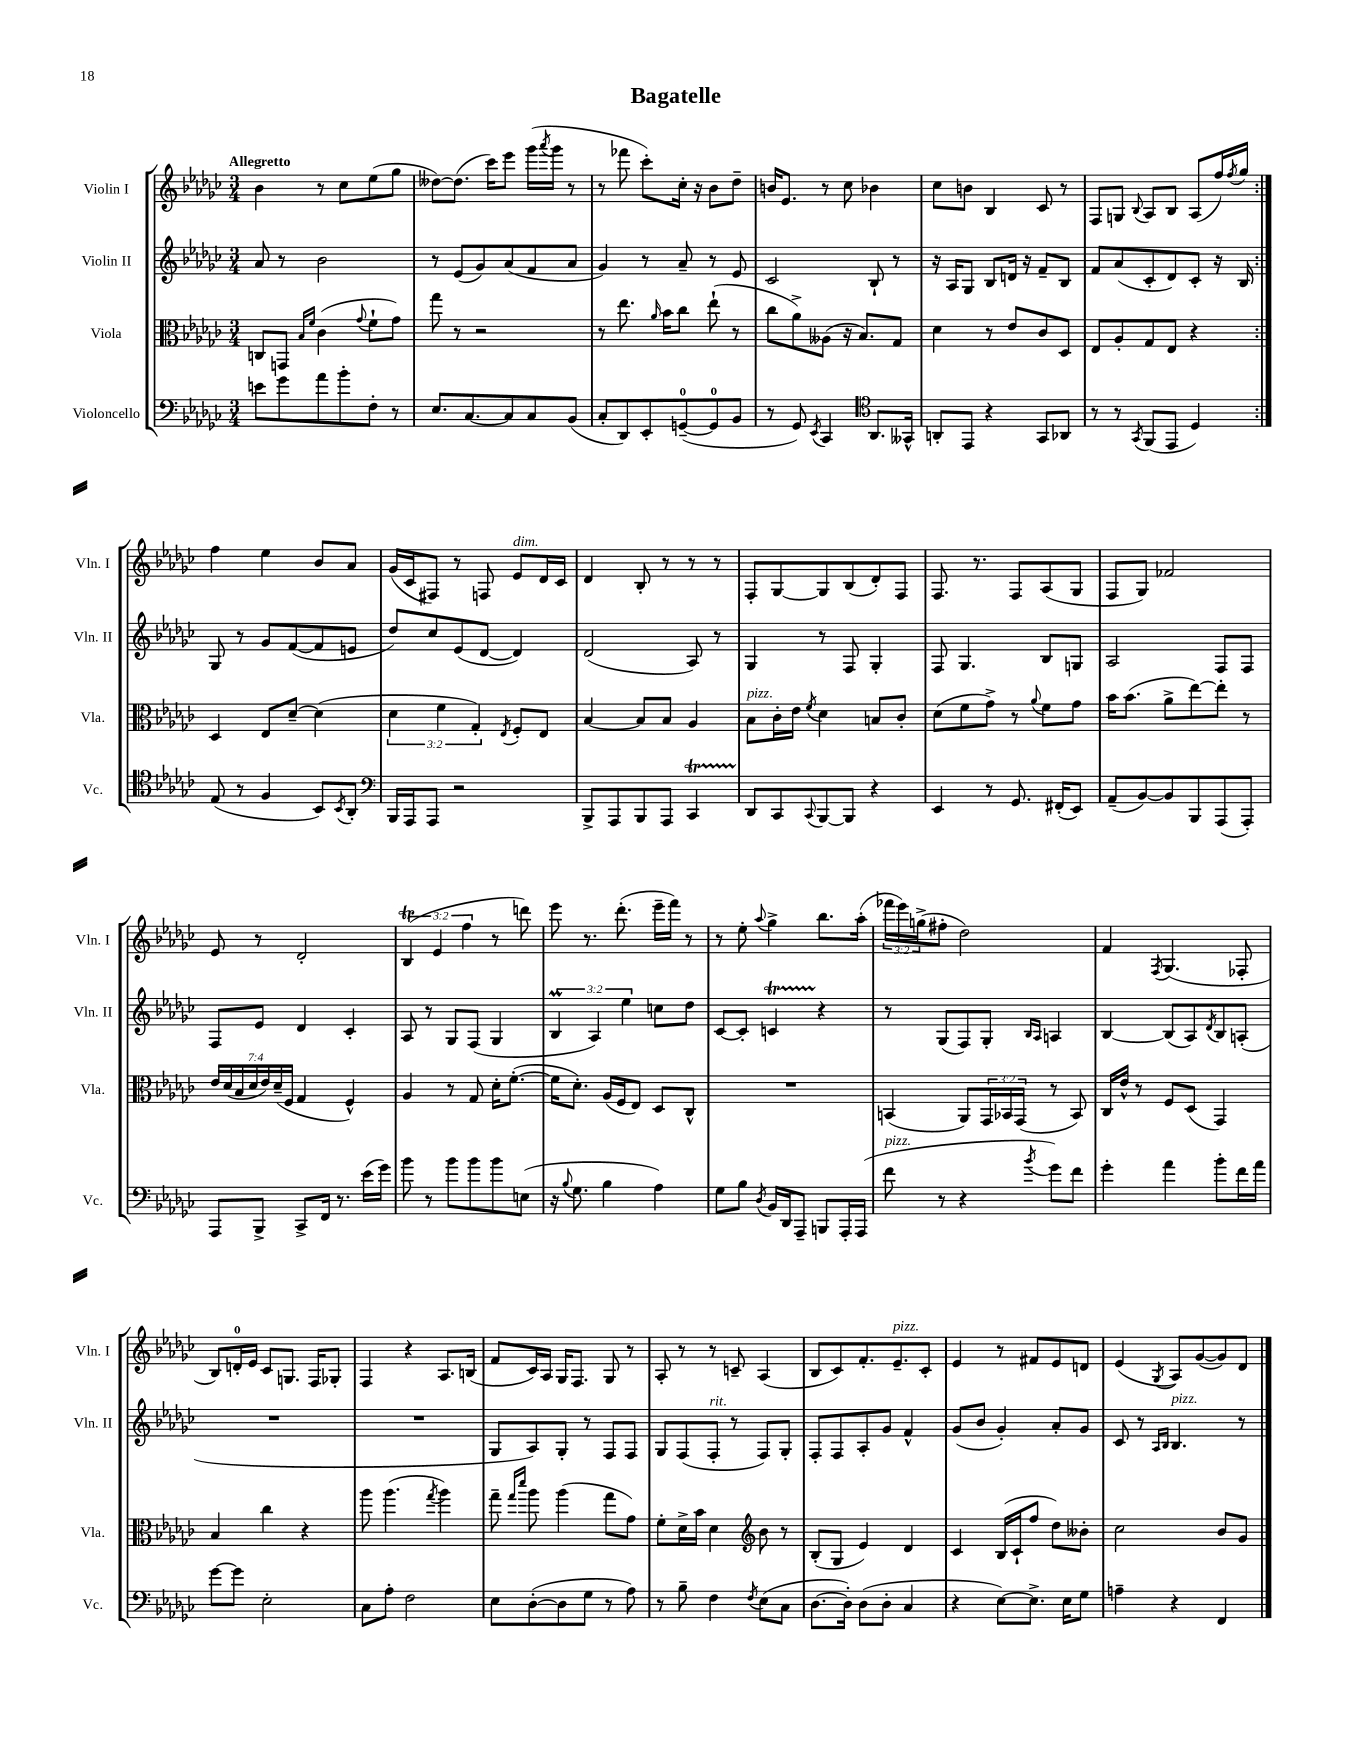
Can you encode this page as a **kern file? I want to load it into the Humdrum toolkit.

**kern	**kern	**kern	**kern
*staff4	*staff3	*staff2	*staff1
*clefF4	*clefC3	*clefG2	*clefG2
*k[b-e-a-d-g-c-]	*k[b-e-a-d-g-c-]	*k[b-e-a-d-g-c-]	*k[b-e-a-d-g-c-]
*M3/4	*M3/4	*M3/4	*M3/4
8e	8C	8a-	4b-
8g-	8GG	8r	.
.	16qqB-	.	.
.	16qqf	.	.
8a-	(4c-	2b-	8r
8b-'	.	.	8cc-
.	8qqg-	.	.
8F'	8f`	.	(8ee-
8r	8g-)	.	8gg-
=	=	=	=
8.E-	8gg-	8r	[8dd--)
.	8r	(8e-	(8.dd--]
[8.C-	.	.	.
.	2r	8g-)	.
.	.	.	16ccc-)
8C-]	.	(8a-	8eee-
8C-	.	8f	(16ggg-
.	.	.	8qaaa-
.	.	.	16ggg-
(8BB-	.	8a-	8r
=	=	=	=
8C-'	8r	4g-)	8r
8DD-)	8.ee-	.	8fff-
8EE-'	.	8r	8ccc-')
.	16qqa-	.	.
.	16b-	.	.
([8GG~	8cc-	8a-~	16cc-'
.	.	.	16r
8GG]	(8ee-`	8r	8b-
8BB-	8r	8e-	8dd-~
=	=	=	=
8r	8cc-	2c-	16b
.	.	.	8.e-
8GG-)	8a-^)	.	.
8qEE-	.	.	.
4CC-	(8A--	.	8r
.	16r	.	8cc-
.	8.B-)	.	.
*clefC4	*	*	*
8.AA-	.	8B-`	4b-
.	8G-	8r	.
16GG--^^	.	.	.
=	=	=	=
8AA'	4d-	16r	8cc-
.	.	16A-	.
8EE-	.	8G-	8b
4r	8r	8B-	4B-
.	8e-	16d	.
.	.	16r	.
8GG-	8c-	8f~	8c-
8AA-	8D-	8B-	8r
=	=	=	=
8r	8E-	8f	8F
8r	8A-'	(8a-	8G
8qGG-	.	.	8qqB-
(8FF	8G-	8c-'	8A-
8EE-	8E-	8d-)	8B-
4D-)	4r	8c-'	(8A-
.	.	16r	16ff)
.	.	.	8qff
.	.	16B-	16gg-
=:|!	=:|!	=:|!	=:|!
(8E-	4D-	8G-	4ff
8r	.	8r	.
4F	8E-	8g-	4ee-
.	[8d-~	([8f	.
8BB-)	(4d-]	8f]	8b-
8qBB-	.	.	.
8AA-'	.	8e	8a-
=	=	=	=
*clefF4	*	*	*
16BBB-	6d-	8dd-)	(16g-
16AAA-	.	.	16c-
8AAA-	.	8cc-	8F#)
.	6f	.	.
2r	.	(8e-	8r
.	6G-')	.	.
.	.	[8d-	8F
.	8qE-	.	.
.	8F'	4d-])	8e-
.	8E-	.	16d-
.	.	.	16c-
=	=	=	=
8BBB-^	[4B-	(2d-	4d-
8AAA-	.	.	.
8BBB-	8B-]	.	8B-'
8AAA-	8B-	.	8r
4CC-	4A-	8A-)	8r
.	.	8r	8r
=	=	=	=
8DD-	8B-	4G-	8F'
8CC-	16c-'	.	[8G-
.	16e-	.	.
8qqCC-	8qf	.	.
[8BBB-	4d-	8r	8G-]
8BBB-]	.	8F	(8B-
4r	8B	4G-'	8d-')
.	8c-'	.	8F
=	=	=	=
4EE-	(8d-	8F	8.F
.	8f	4.G-	.
.	.	.	8.r
8r	8g-^)	.	.
8.GG-	8r	.	8F
.	8qqa-	.	.
.	8f	8B-	(8A-
(16FF#'	.	.	.
8EE-)	8g-	8G	8G-
=	=	=	=
(8AA-~	16b-	2A-	8F
.	(8.b-	.	.
[8BB-)	.	.	8G-)
8BB-]	8a-^	.	2f-
8BBB-	[8ee-)	.	.
(8AAA-	8ee-']	8F	.
8AAA-')	8r	8F	.
=	=	=	=
8AAA-	28e-	8F	8e-
.	(28d-	.	.
.	28B-	.	.
.	28d-	.	.
8BBB-^	.	8e-	8r
.	28e-)	.	.
.	(28d-~	.	.
.	28F	.	.
8CC-^	4G-	4d-	2d-'
16FF	.	.	.
8.r	.	.	.
.	4F^^)	4c-'	.
(16e-	.	.	.
16g-)	.	.	.
=	=	=	=
8b-	4A-	8A-	(6B-
8r	.	8r	.
.	.	.	6e-
8b-	8r	8G-	.
.	.	.	6ff
8b-	8G-	(8F	.
8b-	16d-'	4G-	8r
.	([8.f'	.	.
(8E	.	.	8ddd)
=	=	=	=
16r	16f]	6B-	8eee-
8qqB-	.	.	.
8.G-	8.d-')	.	.
.	.	.	8.r
.	.	6A-)	.
4B-	(16A-	.	.
.	16F	.	(8.ddd-'
.	.	6ee-	.
.	8E-)	.	.
4A-)	8D-	8cc	16eee-~
.	.	.	16fff)
.	8C-^^	8dd-	8r
=	=	=	=
8G-	2.r	[8c-	8r
8B-	.	8c-']	8ee-'
8qD-	.	.	8qqaa-
16BB-	.	4c	4gg-^
16DD-	.	.	.
8AAA-~	.	.	.
8BBB	.	4r	8.bb-
16AAA-'	.	.	.
(16AAA-	.	.	(16aa-'
=	=	=	=
8f	(4BB	8r	24fff-
.	.	.	24eee-)
.	.	.	(24gg^
8r	.	(8G-	8ff#'
4r	8AA-)	8F)	2dd-)
.	24GG-	8G-'	.
.	24BB-	.	.
.	(24GG-	.	.
.	.	16qqB-	.
8qb-	.	16qqA-	.
8g-)	8r	4A	.
8f	8BB-)	.	.
=	=	=	=
4g-'	16C-	[4B-	4f
.	16e-^^	.	.
.	8r	.	.
.	.	.	8qF
4a-	8F	(8B-]	(4.G-
.	(8D-	8A-)	.
.	.	8qd-	.
8b-'	4GG-)	8B-	.
16f	.	(8A'	8F-'
16a-	.	.	.
=	=	=	=
[8g-	4B-	2.r	8B-)
8g-]	.	.	16d'
.	.	.	16e-
2E-'	4cc-	.	8c-
.	.	.	8.G
.	4r	.	.
.	.	.	16F
.	.	.	8G-'
=	=	=	=
8C-	8aa-	2.r	4F
8A-'	(4.aa-	.	.
2F	.	.	4r
.	8qgg-	.	.
.	4aa-)	.	8.A-
.	.	.	(16B
=	=	=	=
8E-	8gg-~	8G-	8f
.	16qqgg-	.	.
.	16qqddd-	.	.
([8D-'	8aa-	8A-)	16c-)
.	.	.	16A-
8D-]	(4aa-	8G-'	16G-
.	.	.	8.F
8G-	.	8r	.
8r	8gg-	8F	8G-
8A-)	8g-)	8F	8r
=	=	=	=
8r	8f'	8G-	8A-'
8B-~	16d-^	(8F	8r
.	16b-	.	.
4F	4d-	8F'	8r
.	.	8r	8c~
*	*clefG2	*	*
8qF	.	.	.
(8E-	8b-	8F)	(4A-
8C-	8r	8G-'	.
=	=	=	=
[8.D-	(8B-'	8F'	8B-
.	8G-	8F	8c-)
16D-'])	.	.	.
(8D-	4e-)	8A-'	8.f'
8D-'	.	8g-	.
.	.	.	8.e-~
4C-	4d-	4f^^	.
.	.	.	8c-'
=	=	=	=
4r	4c-	(8g-	4e-
.	.	8b-	.
[8E-)	(16B-	4g-')	8r
.	16c-`	.	.
8.E-^]	8ff	.	8f#
.	8dd-)	8a-'	8e-
16E-	.	.	.
8G-	8b--'	8g-	8d
=	=	=	=
4A~	2cc-	8c-	(4e-
.	.	8r	.
.	.	16qqA-	.
.	.	16qqB-	8qG-
4r	.	4.B-	8A-)
.	.	.	([8g-
4FF	8b-	.	8g-])
.	8g-	8r	8d-
==	==	==	==
*-	*-	*-	*-
